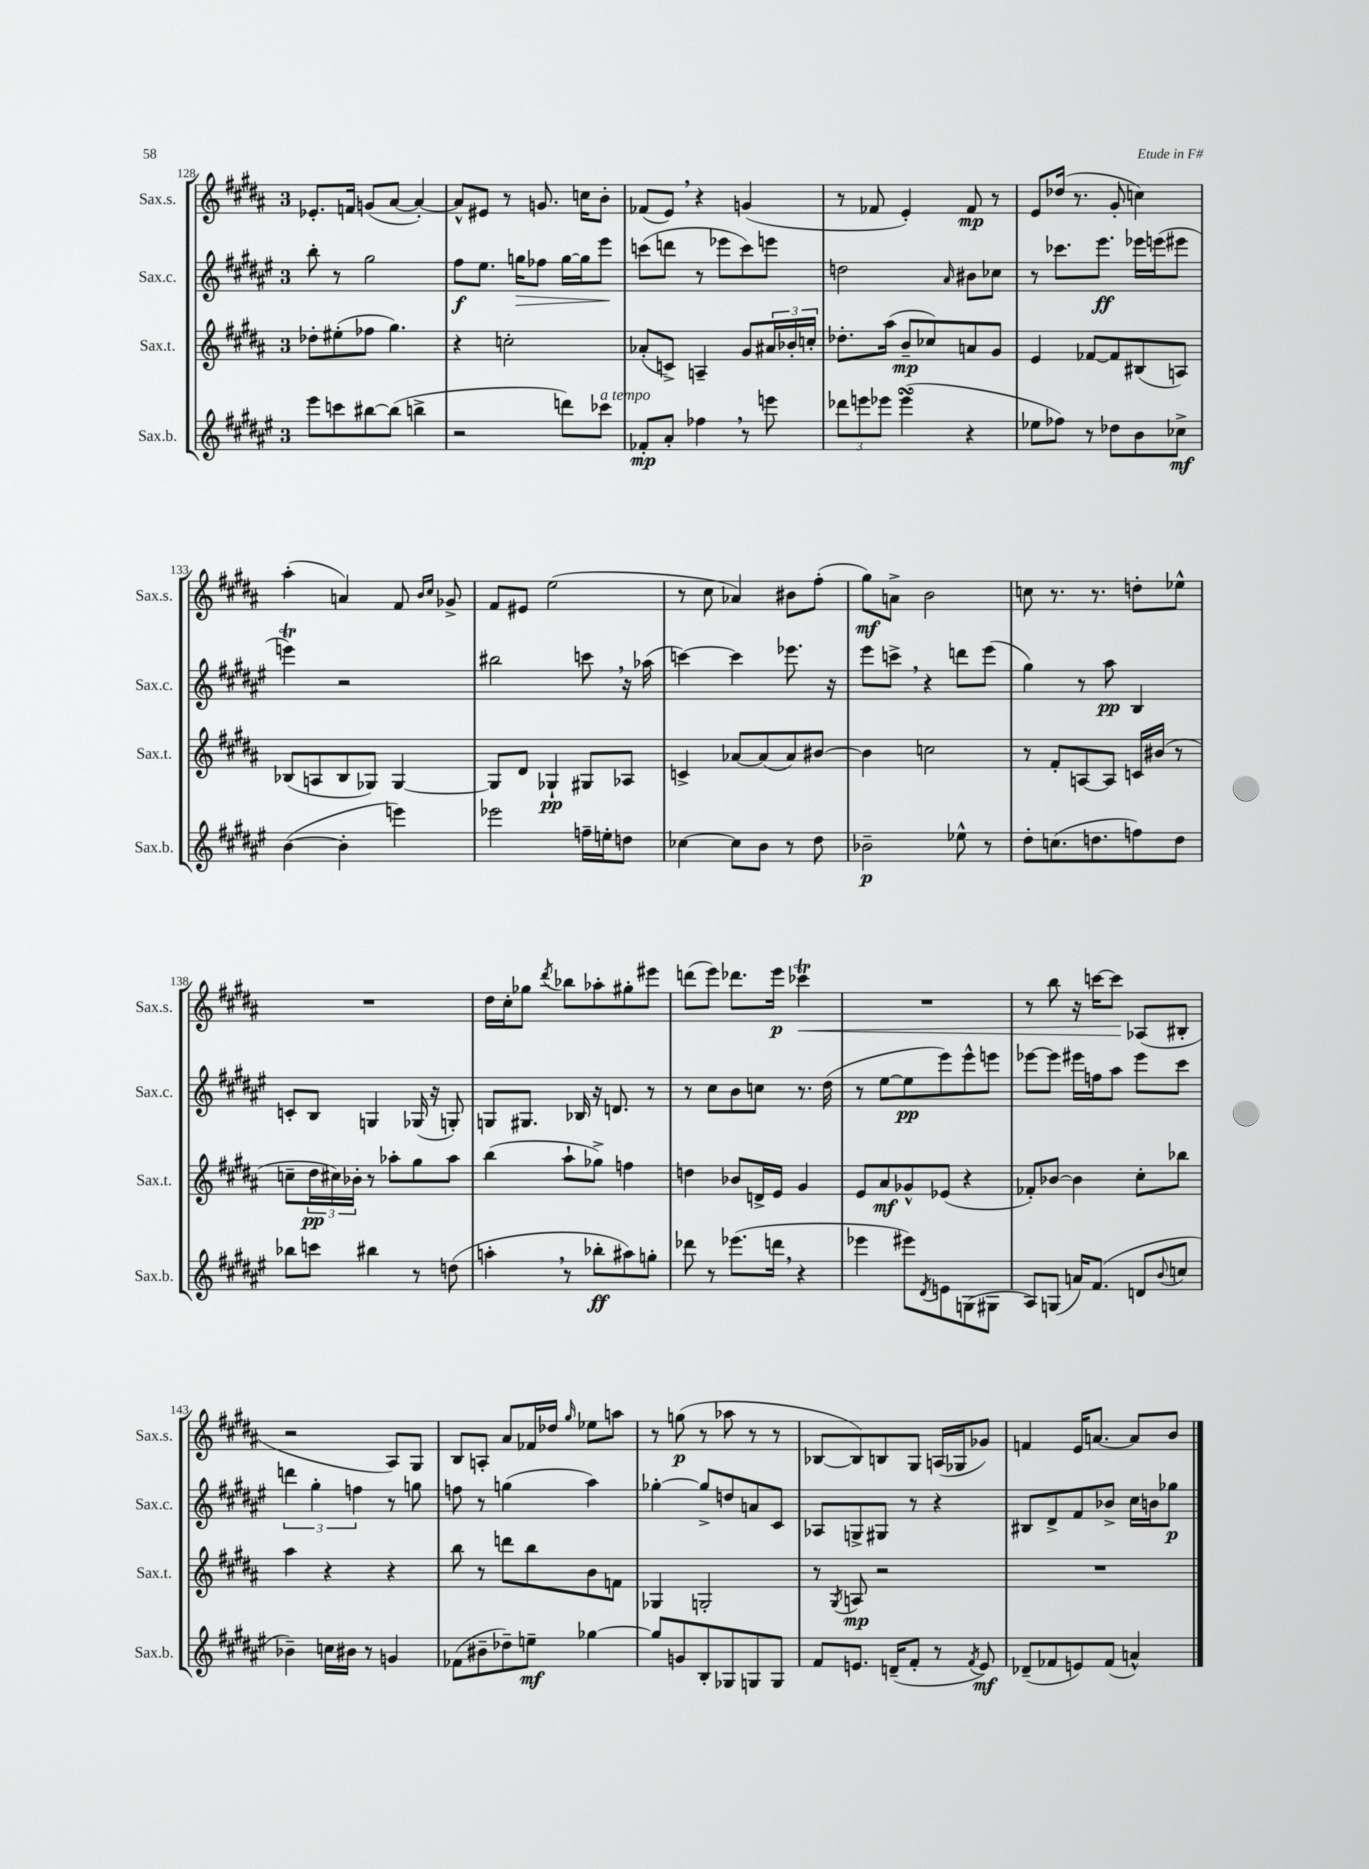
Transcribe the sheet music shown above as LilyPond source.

<<
\new StaffGroup <<
\new Staff = "s0" \with { instrumentName = "Sax.s." shortInstrumentName = "Sax.s." } {
    \clef treble \key b \major \once \override Staff.TimeSignature.style = #'single-digit \time 3/4
    ees'8.-. f'16 g'8( ais'8~ ais'4~-.) |
    ais'8-^ eis'8 r8 g'8. c''16 b'8-. |
    fes'8( e'8) \breathe r4 g'4( |
    r8 fes'8 e'4-.) fes'8\mp r8 |
    e'8 des''16( r8. gis'8-. c''4) |
    ais''4-.( a'4) fis'8 \grace { b'16 cis''16 } ges'8-> |
    fis'8 eis'8 e''2( |
    r8 cis''8 aes'4) bis'8 fis''8-.( |
    gis''8\mf) a'8-> b'2 |
    c''8 r8. r8. d''8-. ees''8-^ |
    R2. |
    dis''16 cis''16-. ges''8 \acciaccatura { dis'''8 } bes''8 aes''8-. gis''8-. eis'''8 |
    d'''8( e'''8) des'''8. e'''16\p ces'''4\trill\< |
    R2. |
    r8 b''8 r16 c'''16~ c'''8\! aes8( bis8-. |
    r2 ais8) gis8 |
    b8 a8-. ais'8 fes'16 des''16 \grace { gis''16 } ees''8 a''8 |
    r8 g''8\p( r8 aes''8 r8 r8 |
    bes8~ bes8) b8 gis8 a16( ges16 ges'8) |
    f'4 e'16 a'8.~ a'8 b'8 \bar "|." |
}
\new Staff = "s1" \with { instrumentName = "Sax.c." shortInstrumentName = "Sax.c." } {
    \clef treble \key fis \major \once \override Staff.TimeSignature.style = #'single-digit \time 3/4
    b''8-. r8 gis''2 |
    fis''8\f eis''8. g''16\> fes''8 g''16~ g''16 eis'''8\! |
    c'''8( d'''8 r8 ees'''8 c'''8) e'''8 |
    d''2 \grace { ais'16 } bis'8 ces''8 |
    r8 ces'''8. eis'''8.\ff ees'''16 e'''16( eis'''8 |
    e'''4\trill) r2 |
    bis''2 c'''8 \breathe r16 aes''16( |
    c'''4~) c'''4 ees'''8. r16 |
    eis'''8 c'''8-> \breathe r4 d'''8 eis'''8( |
    gis''4) r8 ais''8\pp b4 |
    c'8-. b8 g4 ges16( r16 g8-.) |
    g8 gis8. bes16 r16 d'8. r8 |
    r8 cis''8 b'8 c''8 r8. dis''16( |
    r8 eis''8~ eis''8\pp eis'''8) eis'''8-^ e'''8 |
    ees'''8~ ees'''8 eis'''16 f''16 ais''8 eis'''8 cis'''8 |
    \tuplet 3/2 { d'''4 gis''4-. f''4 } r8 g''8 |
    f''8 r8 g''4( ais''4) |
    ges''4~-. ges''8-> d''8 a'8 cis'8 |
    aes8 g8-> gis8 r8 r4 |
    bis8 dis'8-> fis'8 bes'8-> cis''16 b'16 ges''8\p \bar "|." |
}
\new Staff = "s2" \with { instrumentName = "Sax.t." shortInstrumentName = "Sax.t." } {
    \clef treble \key b \major \once \override Staff.TimeSignature.style = #'single-digit \time 3/4
    des''8-. eis''8-.( fes''8 gis''4.) |
    r4 c''2-. |
    aes'8-.( c'8->) a4-- gis'8 \tuplet 3/2 { ais'16 bes'16-. c''16-. } |
    des''8.-. ais''16( b'8--\mp ces''8) a'8 gis'8 |
    e'4 fes'8~ fes'8 bis8( a8) |
    bes8( a8 bes8 ges8) ges4~ |
    ges8 dis'8 ges4-!\pp gis8 aes8 |
    c'4-> aes'8~ aes'8( aes'8) bis'8~ |
    bis'4 c''2 |
    r8 fis'8-. a8~ a8 c'16 bis'16( r8 |
    c''8-- \tuplet 3/2 { dis''16\pp cis''16) bes'16-. } r8 aes''8-. gis''8 aes''8 |
    b''4( ais''8-! ges''8->) f''4 |
    d''4 bes'8 d'16-> e'16 gis'4 |
    e'8 ais'8\mf ges'8-^ ees'8( r4 |
    fes'8-.) bes'8~ bes'4 cis''8-. bes''8 |
    ais''4 r4 r4 |
    b''8 r8 d'''8 b''8 b'8 f'8 |
    ges4 g2-. |
    r8 \acciaccatura { gis8 } a8\mp r2 |
    R2. \bar "|." |
}
\new Staff = "s3" \with { instrumentName = "Sax.b." shortInstrumentName = "Sax.b." } {
    \clef treble \key fis \major \once \override Staff.TimeSignature.style = #'single-digit \time 3/4
    eis'''8 c'''8 bis''8~ bis''8( b''4-> |
    r2 d'''8) ces'''8^\markup { \italic "a tempo" } |
    fes'8-.\mp ais'8-. fes''4 \breathe r8 e'''8 |
    \tuplet 3/2 { des'''8 e'''8 ees'''8 } ees'''4\turn( r4 |
    ees''8 fes''8) r8 des''8 b'8 ces''8->\mf |
    b'4~( b'4-. e'''4) |
    ees'''2 f''16-- e''16-. d''8 |
    ces''4~ ces''8 b'8 r8 dis''8 |
    bes'2--\p ees''8-^ r8 |
    dis''8-. c''8.( d''8. f''8) d''8 |
    bes''8 c'''8 bis''4 r8 d''8( |
    a''4-. \breathe r8 bes''8-.\ff ais''8) g''8-. |
    des'''8 r8 ees'''8.( d'''16 \breathe r4 |
    ees'''4 eis'''8) \acciaccatura { dis'8 } e'8 g8( gis8 |
    ais8) g8( a'16) fis'8.( d'8 \appoggiatura { b'8 } c''8 |
    bes'4--) c''16 bis'16 r8 g'4 |
    fes'8( bis'8-- des''8--) e''8--\mf ges''4~ |
    ges''8 g'8 b8-. ges8 g8 g8 |
    fis'8 e'8. d'16--( fis'8-. r8 \acciaccatura { fis'8 } e'8\mf) |
    des'8--( fes'8 e'8) fes'8( a'4-^) \bar "|." |
}
>>
>>
\layout { \context { \Score currentBarNumber = #128 } }
